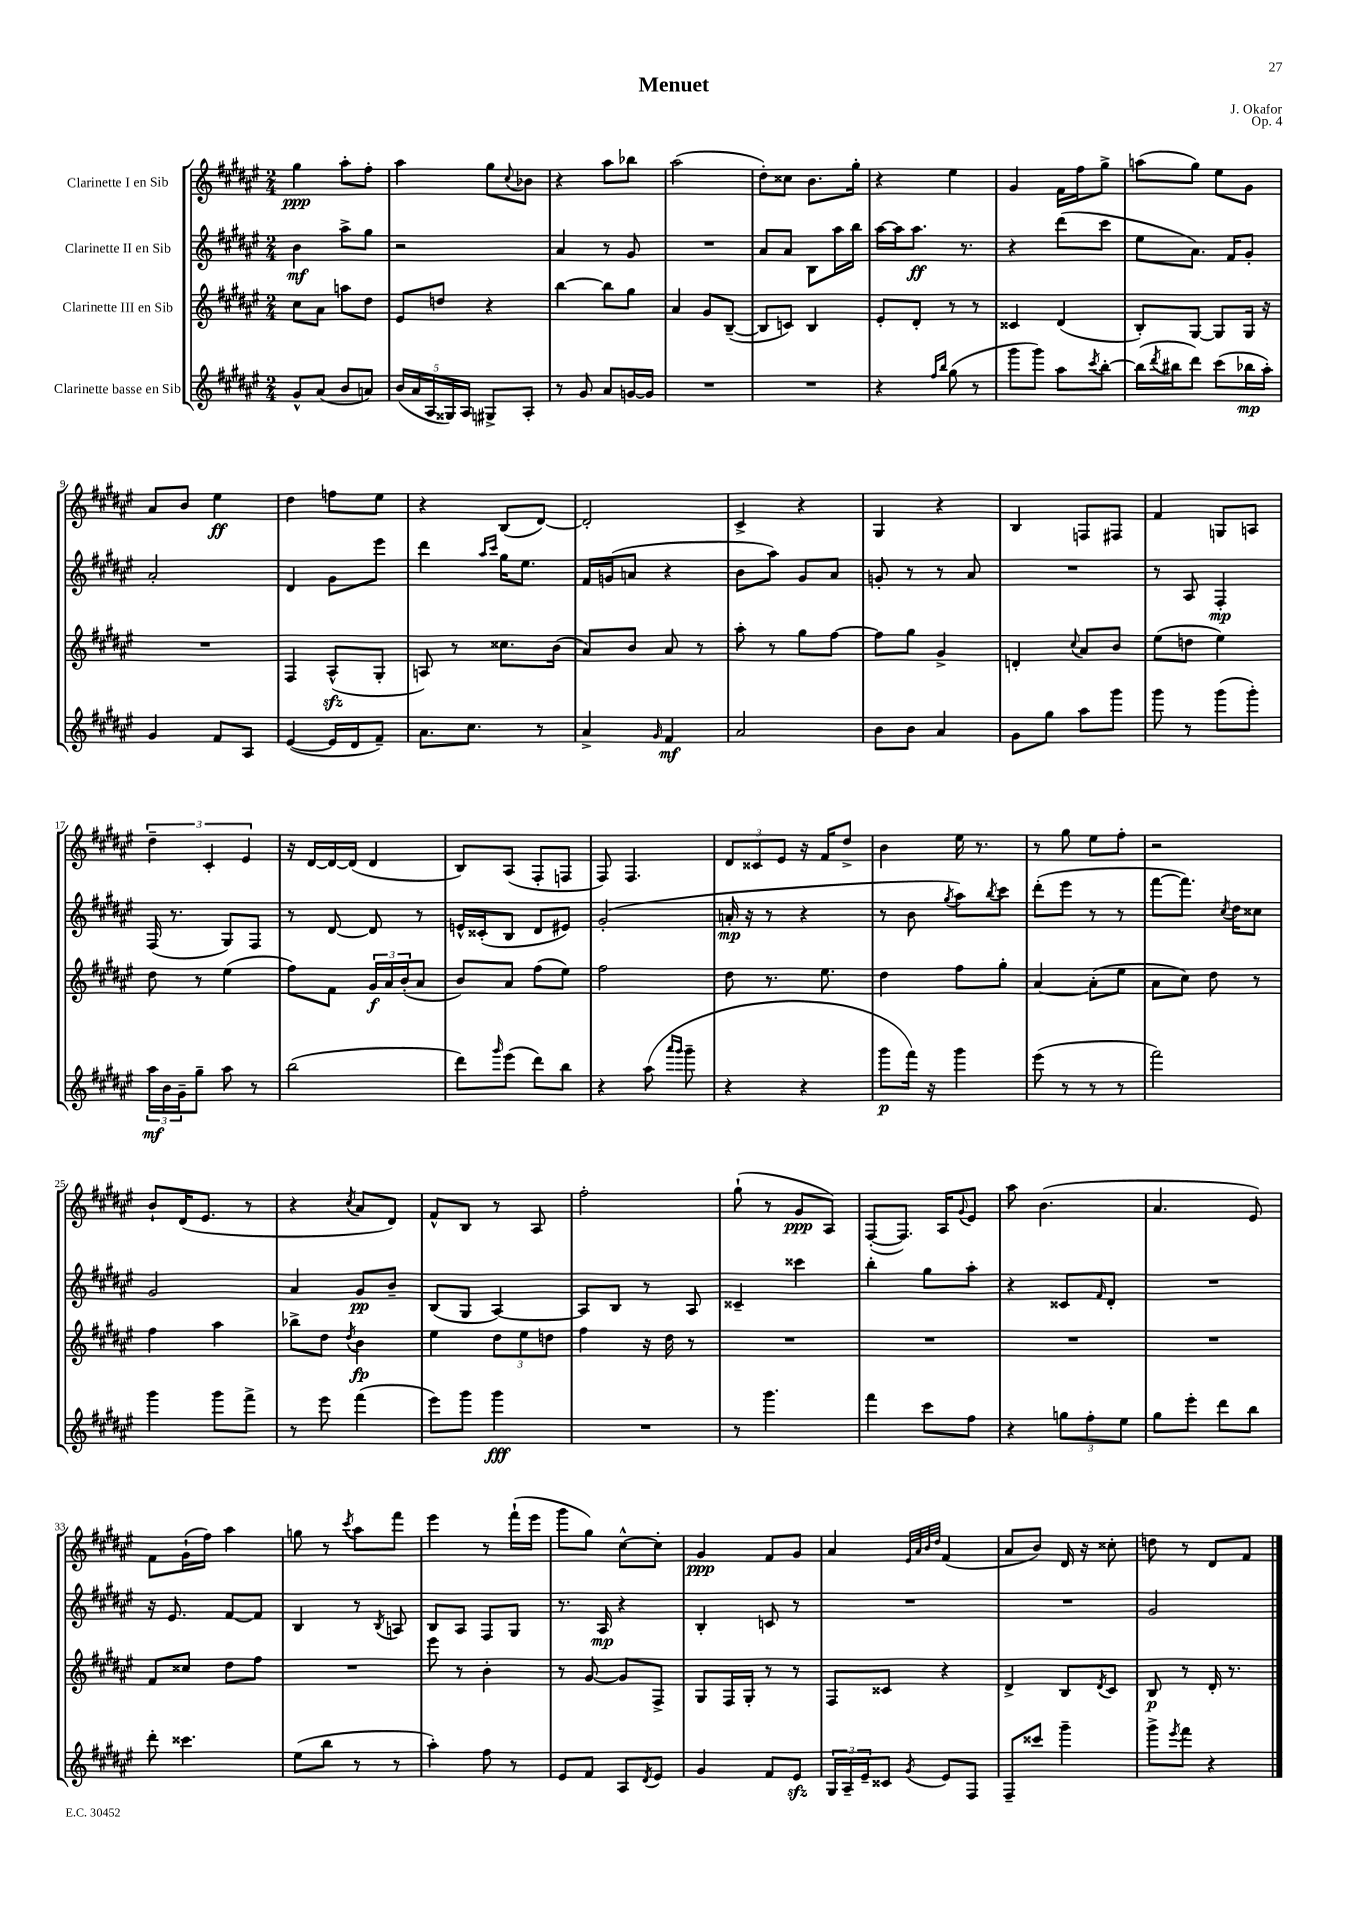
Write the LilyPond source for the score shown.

\header { title = "Menuet" composer = "J. Okafor" opus = "Op. 4" }
<<
\new StaffGroup <<
\new Staff = "s0" \with { instrumentName = "Clarinette I en Sib" } {
    \clef treble \key fis \major \numericTimeSignature \time 2/4
    gis''4\ppp ais''8-. fis''8-. |
    ais''4 gis''8 \appoggiatura { cis''8 } bes'8 |
    r4 ais''8 bes''8 |
    ais''2( |
    dis''8-.) cisis''8 b'8. gis''16-. |
    r4 eis''4 |
    gis'4 fis'16 fis''16 gis''8-> |
    a''8( gis''8) eis''8 gis'8 |
    ais'8 b'8 eis''4\ff |
    dis''4 f''8 eis''8 |
    r4 b8( dis'8~) |
    dis'2-. |
    cis'4-> r4 |
    gis4 r4 |
    b4 f8 fis8 |
    fis'4 g8 a8 |
    \tuplet 3/2 { dis''4-- cis'4-. eis'4 } |
    r16 dis'16~ dis'16~ dis'16( dis'4 |
    b8) ais8( fis8-. f8 |
    fis8) fis4. |
    \tuplet 3/2 { dis'8 cisis'8 eis'8 } r16 fis'16 dis''8-> |
    b'4 eis''16 r8. |
    r8 gis''8 eis''8 fis''8-. |
    r2 |
    b'8-! dis'16( eis'8. r8 |
    r4 \acciaccatura { cis''8 } ais'8 dis'8) |
    fis'8-^ b8 r8 ais8 |
    fis''2-. |
    gis''8-!( r8 gis'8\ppp ais8) |
    fis8~-.( fis8.) ais16 \appoggiatura { gis'8 } eis'8 |
    ais''8 b'4.( |
    ais'4. eis'8) |
    fis'8 gis'16-!( fis''16) ais''4 |
    g''8 r8 \acciaccatura { cis'''8 } ais''8 fis'''8 |
    eis'''4 r8 fis'''16-!( eis'''16 |
    gis'''8 gis''8) cis''8~-^ cis''8-. |
    gis'4\ppp fis'8 gis'8 |
    ais'4 \grace { eis'32 ais'32 b'32 dis''32 } fis'4( |
    ais'8 b'8) dis'16 r16 cisis''8-. |
    d''8 r8 dis'8 fis'8 \bar "|." |
}
\new Staff = "s1" \with { instrumentName = "Clarinette II en Sib" } {
    \clef treble \key fis \major \numericTimeSignature \time 2/4
    b'4\mf ais''8-> gis''8 |
    r2 |
    ais'4 r8 gis'8 |
    R2 |
    ais'8 ais'8 b8 ais''16 b''16 |
    ais''16~ ais''16 ais''8.\ff r8. |
    r4 dis'''8( cis'''8 |
    eis''8 ais'8.) fis'16 gis'8-. |
    ais'2-. |
    dis'4 gis'8 eis'''8 |
    dis'''4 \grace { ais''16 cis'''16 } gis''16 eis''8. |
    fis'16 g'16( a'8 r4 |
    b'8 ais''8) gis'8 ais'8 |
    g'8-. r8 r8 ais'8 |
    R2 |
    r8 ais8 fis4-.\mp |
    fis16( r8. gis8) fis8 |
    r8 dis'8~ dis'8 r8 |
    e'16-^ cisis'16-.( b8 dis'8 eis'8) |
    gis'2-.( |
    a'16-.\mp r16 r8 r4 |
    r8 b'8 \acciaccatura { gis''8 } ais''8) \acciaccatura { b''8 } cis'''8 |
    dis'''8-.( eis'''8 r8 r8 |
    fis'''8~ fis'''8.) \acciaccatura { cis''8 } dis''16 cisis''8 |
    gis'2 |
    ais'4 gis'8\pp b'8-- |
    b8( gis8 ais4~) |
    ais8 b8 r8 ais8 |
    cisis'4-- cisis'''4 |
    b''4-. gis''8 ais''8-. |
    r4 cisis'8 \grace { fis'16 } dis'8-. |
    R2 |
    r16 eis'8. fis'8~ fis'8 |
    b4 r8 \acciaccatura { b8 } a8 |
    b8 ais8 fis8 gis8 |
    r8. ais16\mp r4 |
    b4-. c'8 r8 |
    R2 |
    R2 |
    gis'2 \bar "|." |
}
\new Staff = "s2" \with { instrumentName = "Clarinette III en Sib" } {
    \clef treble \key fis \major \numericTimeSignature \time 2/4
    cis''8 ais'8 a''8 dis''8 |
    eis'8 d''8 r4 |
    b''4~ b''8 gis''8 |
    ais'4 gis'8 b8~--( |
    b8 c'8) b4 |
    eis'8-. dis'8-. r8 r8 |
    cisis'4 dis'4( |
    b8-.) gis8~ gis8 gis16 r16 |
    R2 |
    fis4 ais8-^\sfz( gis8-. |
    a8) r8 cisis''8. b'16( |
    ais'8) b'8 ais'8 r8 |
    ais''8-. r8 gis''8 fis''8~ |
    fis''8 gis''8 gis'4-> |
    d'4-. \appoggiatura { cis''8 } ais'8 b'8 |
    eis''8( d''8 eis''4) |
    dis''8 r8 eis''4( |
    fis''8) fis'8 \tuplet 3/2 { gis'16\f ais'16 b'16-.( } ais'8 |
    b'8) ais'8 fis''8( eis''8) |
    fis''2 |
    dis''8 r8. eis''8. |
    dis''4 fis''8 gis''8-. |
    ais'4~ ais'8-.( eis''8 |
    ais'8 cis''8) dis''8 r8 |
    fis''4 ais''4 |
    bes''8-> dis''8 \acciaccatura { dis''8 } b'4\fp |
    eis''4 \tuplet 3/2 { dis''8 eis''8 d''8 } |
    fis''4 r16 dis''16 r8 |
    R2 |
    R2 |
    R2 |
    R2 |
    fis'8 cisis''8 dis''8 fis''8 |
    R2 |
    eis'''8 r8 b'4-. |
    r8 gis'8~ gis'8 fis8-> |
    gis8 fis16 gis16-. r8 r8 |
    fis8 cisis'8 r4 |
    dis'4-> b8 \acciaccatura { dis'8 } cis'8 |
    b8\p r8 dis'16-. r8. \bar "|." |
}
\new Staff = "s3" \with { instrumentName = "Clarinette basse en Sib" } {
    \clef treble \key fis \major \numericTimeSignature \time 2/4
    gis'8-^ ais'8( b'8 a'8) |
    \tuplet 5/4 { b'16( ais'16 ais16 gisis16) ais16 } gis8-> ais8-. |
    r8 gis'8 ais'8 g'16~ g'16 |
    R2 |
    R2 |
    r4 \grace { fis''16 b''16 } gis''8( r8 |
    gis'''8 gis'''8) ais''8 \acciaccatura { cis'''8 } b''8~-. |
    b''16( \acciaccatura { dis'''8 } bis''16 dis'''8) cis'''8( bes''16\mp ais''16-.) |
    gis'4 fis'8 ais8 |
    eis'4~( eis'16 dis'16 fis'8--) |
    ais'8. cis''8. r8 |
    ais'4-> \grace { gis'16 } fis'4\mf |
    ais'2 |
    b'8 b'8 ais'4 |
    gis'8 gis''8 ais''8 gis'''8 |
    gis'''8 r8 gis'''8( gis'''8-.) |
    \tuplet 3/2 { ais''16\mf b'16 gis'16-- } gis''8-- ais''8 r8 |
    b''2( |
    dis'''8) \grace { gis'''16 } eis'''8( dis'''8) b''8 |
    r4 ais''8( \grace { ais'''16 gis'''16 } gis'''8-- |
    r4 r4 |
    gis'''8\p fis'''16) r16 gis'''4 |
    eis'''8( r8 r8 r8 |
    fis'''2) |
    gis'''4 gis'''8 fis'''8-> |
    r8 eis'''8 fis'''4( |
    eis'''8) gis'''8 gis'''4\fff |
    R2 |
    r8 gis'''4. |
    fis'''4 cis'''8 fis''8 |
    r4 \tuplet 3/2 { g''8 fis''8-. eis''8 } |
    gis''8 eis'''8-. dis'''8 b''8 |
    dis'''8-. cisis'''4. |
    eis''8( b''8 r8 r8 |
    ais''4-.) fis''8 r8 |
    eis'8 fis'8 ais8 \acciaccatura { dis'8 } eis'8 |
    gis'4 fis'8 eis'8\sfz |
    \tuplet 3/2 { gis16 ais16-- eis'16-- } cisis'8 \acciaccatura { gis'8 } eis'8 fis8 |
    fis8-- cisis'''8 gis'''4-- |
    gis'''8-> \acciaccatura { eis'''8 } fis'''8 r4 \bar "|." |
}
>>
>>
